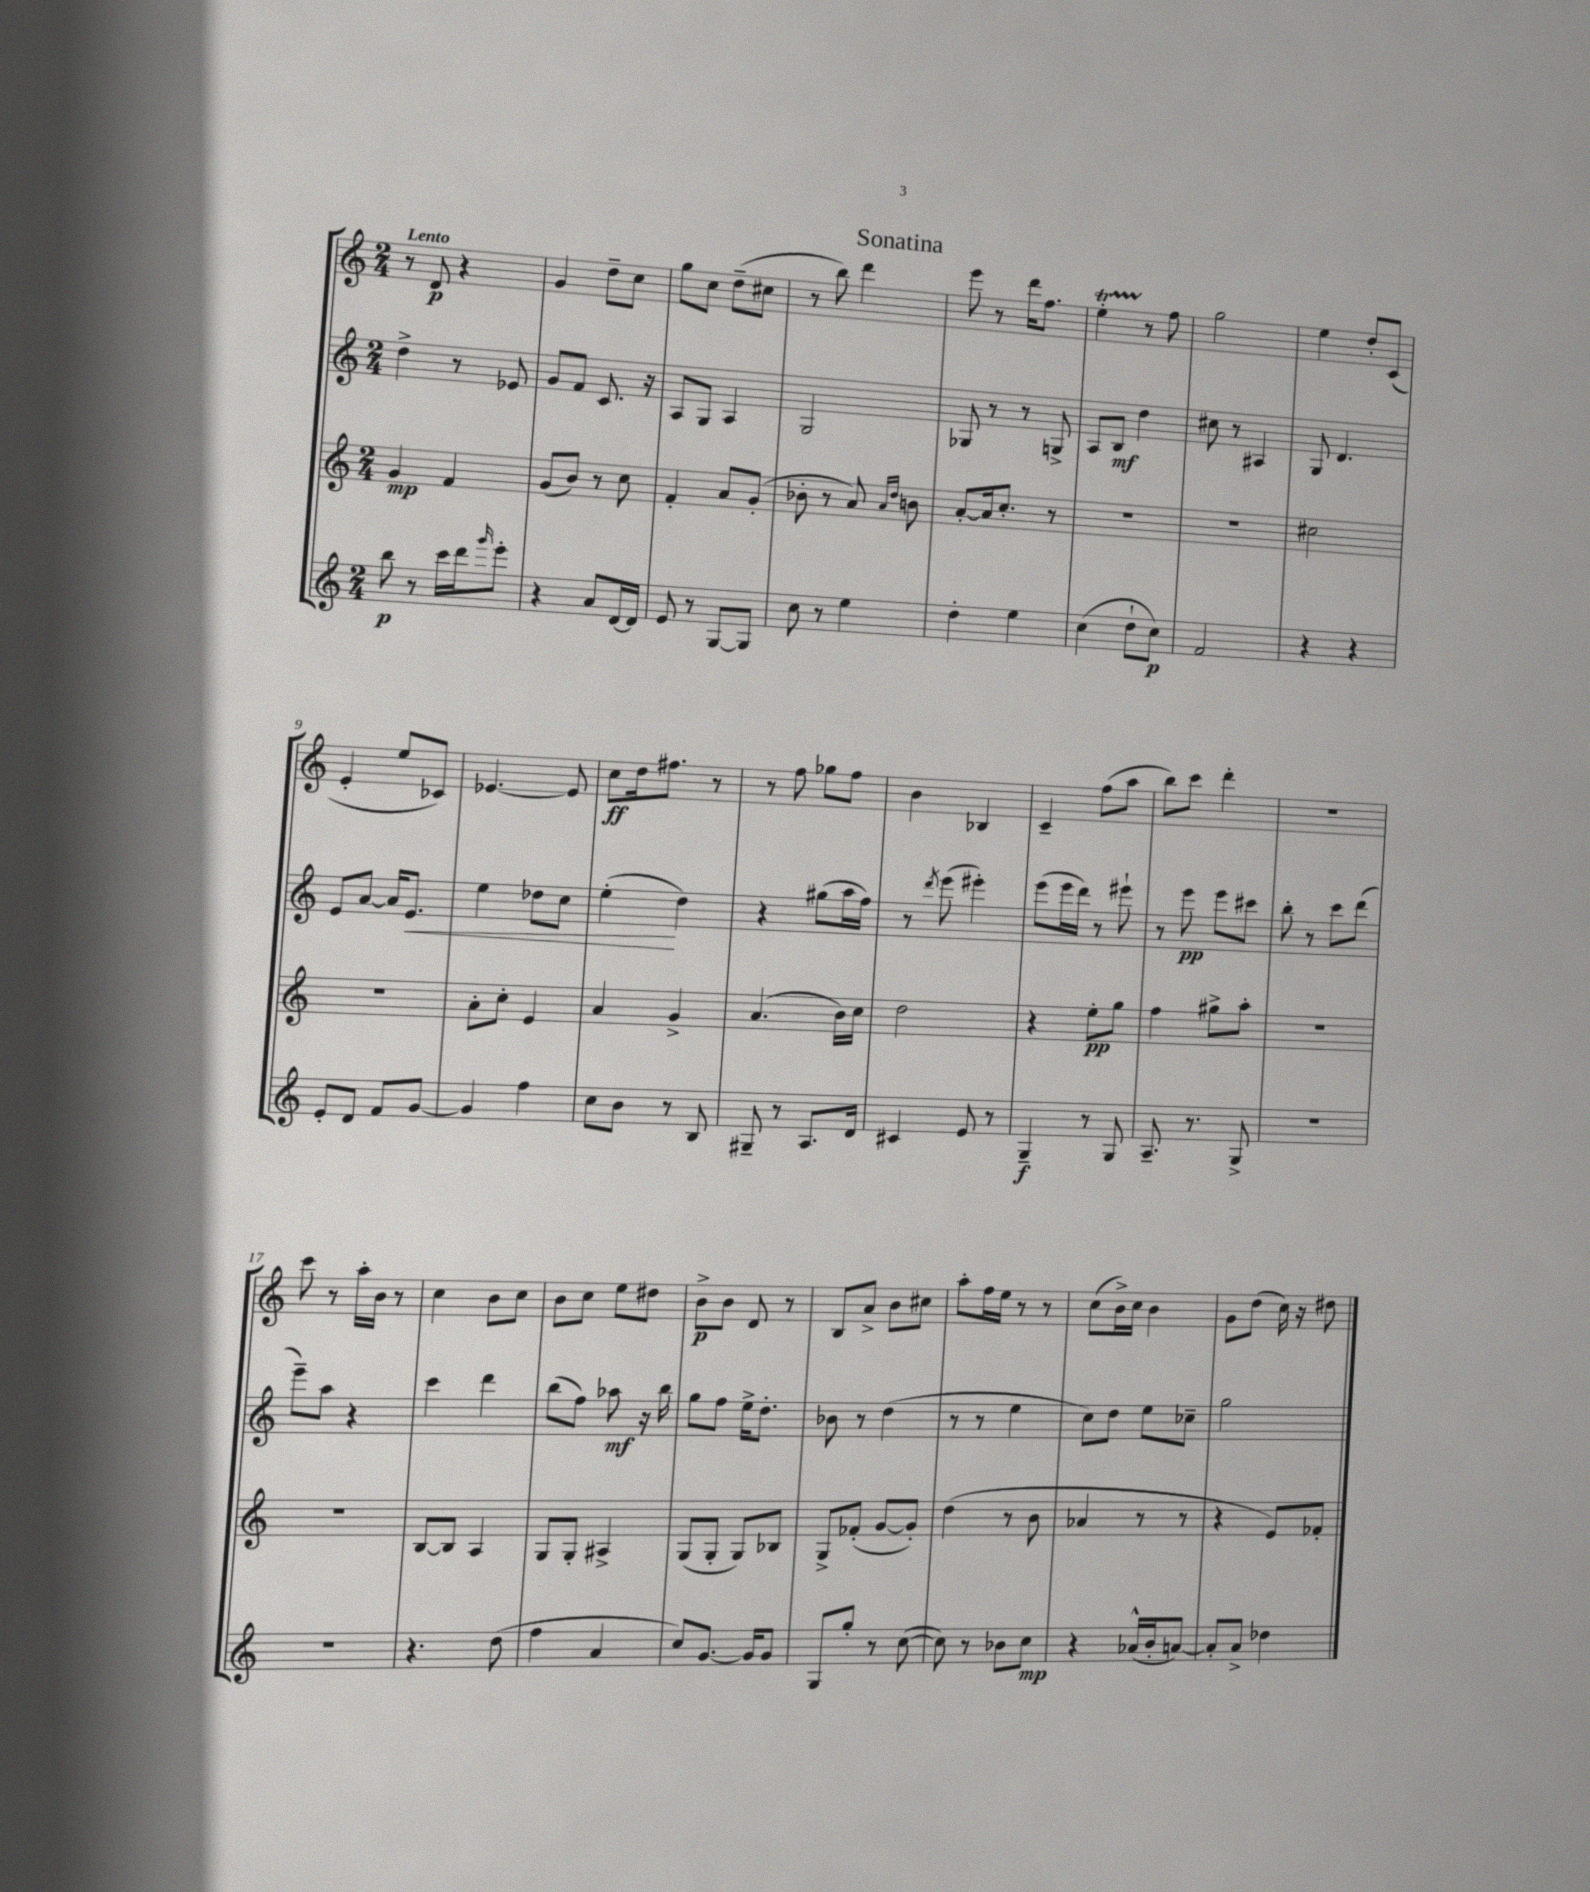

**kern	**kern	**kern	**kern
*staff4	*staff3	*staff2	*staff1
*clefG2	*clefG2	*clefG2	*clefG2
*k[]	*k[]	*k[]	*k[]
*M2/4	*M2/4	*M2/4	*M2/4
8bb	4g	4dd^	8r
8r	.	.	8d
16ccc	4f	8r	4r
16ddd	.	.	.
16qqggg	.	.	.
8eee'	.	8e-	.
=	=	=	=
4r	(8g	8g	4g
.	8b)	8f	.
8a	8r	8.c	8dd~
[16d	8cc	.	8cc
16d]	.	16r	.
=	=	=	=
8e	4f'	8A	8gg
8r	.	8G	8cc
[8G	8a	4A	(8dd~
8G]	(8g'	.	8cc#
=	=	=	=
8cc	8b-'	2G	8r
8r	8r	.	8bb)
4ee	8a)	.	4ddd
.	16qqa	.	.
.	16qqdd	.	.
.	8b	.	.
=	=	=	=
4dd'	[8a'	8G-	8eee
.	16a]	8r	8r
.	8.cc'	.	.
4ee	.	8r	16ddd
.	.	.	8.ff
.	8r	8G^	.
=	=	=	=
(4cc	2r	8A	4ee'
.	.	8B	.
8dd`	.	4dd	8r
8cc)	.	.	8ff
=	=	=	=
2f	2r	8cc#	2gg
.	.	8r	.
.	.	4A#	.
=	=	=	=
4r	2cc#	8G	4ee
.	.	4.d	.
4r	.	.	8dd'
.	.	.	(8c
=	=	=	=
8e'	2r	8e	4e'
8d	.	[8a	.
8f	.	16a]	8ee
.	.	8.e	.
[8g	.	.	8c-)
=	=	=	=
4g]	8a'	4ee	[4.e-
.	8cc'	.	.
4ff	4e	8dd-	.
.	.	8cc	8e-]
=	=	=	=
8cc	4a	(4ee'	8cc
8b	.	.	16dd
.	.	.	8.ff#
8r	4g^	4dd)	.
8B	.	.	8r
=	=	=	=
8G#~	(4.a	4r	8r
8r	.	.	8ff
8.A	.	(8gg#	8gg-
.	16b)	16aa	8ff
16d	16cc	16ff)	.
=	=	=	=
4c#	2dd	8r	4b
.	.	8qddd	.
.	.	(8eee	.
8e	.	4eee#')	4B-
8r	.	.	.
=	=	=	=
4G~	4r	(8eee	4c~
.	.	16eee	.
.	.	16ddd)	.
8r	8ee'	8r	(8ff
8G	8gg	8eee#`	8aa
=	=	=	=
8.A~	4ff	8r	8bb)
.	.	8eee	8ccc
8.r	.	.	.
.	8gg#^	8eee	4ddd'
8G^	8aa'	8ccc#	.
=	=	=	=
2r	2r	8bb'	2r
.	.	8r	.
.	.	8ccc	.
.	.	(8ddd	.
=	=	=	=
2r	2r	8eee~)	8ccc
.	.	8aa	8r
.	.	4r	16aa'
.	.	.	16b
.	.	.	8r
=	=	=	=
4.r	[8B	4ccc	4cc
.	8B]	.	.
.	4A	4ddd	8b
(8dd	.	.	8cc
=	=	=	=
4ff	8G	(8bb	8b
.	8G'	8ff)	8cc
4a	4A#^	8aa-	8ee
.	.	16r	8dd#
.	.	16bb	.
=	=	=	=
8cc)	(8G	8gg	8b^
[8.g	8G'	8ff	8b
.	8G)	16ee^	8d
16g]	.	8.dd'	.
8g	8B-	.	8r
=	=	=	=
8G	8G^	8b-	8B
8gg'	(8f-'	8r	8a^
8r	[8g	(4dd	8b
([8cc	8g'])	.	8cc#
=	=	=	=
8cc])	(4dd	8r	8aa'
8r	.	8r	16ff
.	.	.	16ee
8b-	8r	4ee	8r
8cc	8b	.	8r
=	=	=	=
4r	4a-	8cc)	(8cc
.	.	8dd	16b^)
.	.	.	16cc
(16a-^^	8r	8ee	4b
16b'	.	.	.
[8a)	8r	8cc-~	.
=	=	=	=
8a']	4r	2gg	8g
8a^	.	.	(8dd
4dd-	8e)	.	16cc)
.	.	.	16r
.	8f-'	.	8dd#
==	==	==	==
*-	*-	*-	*-
